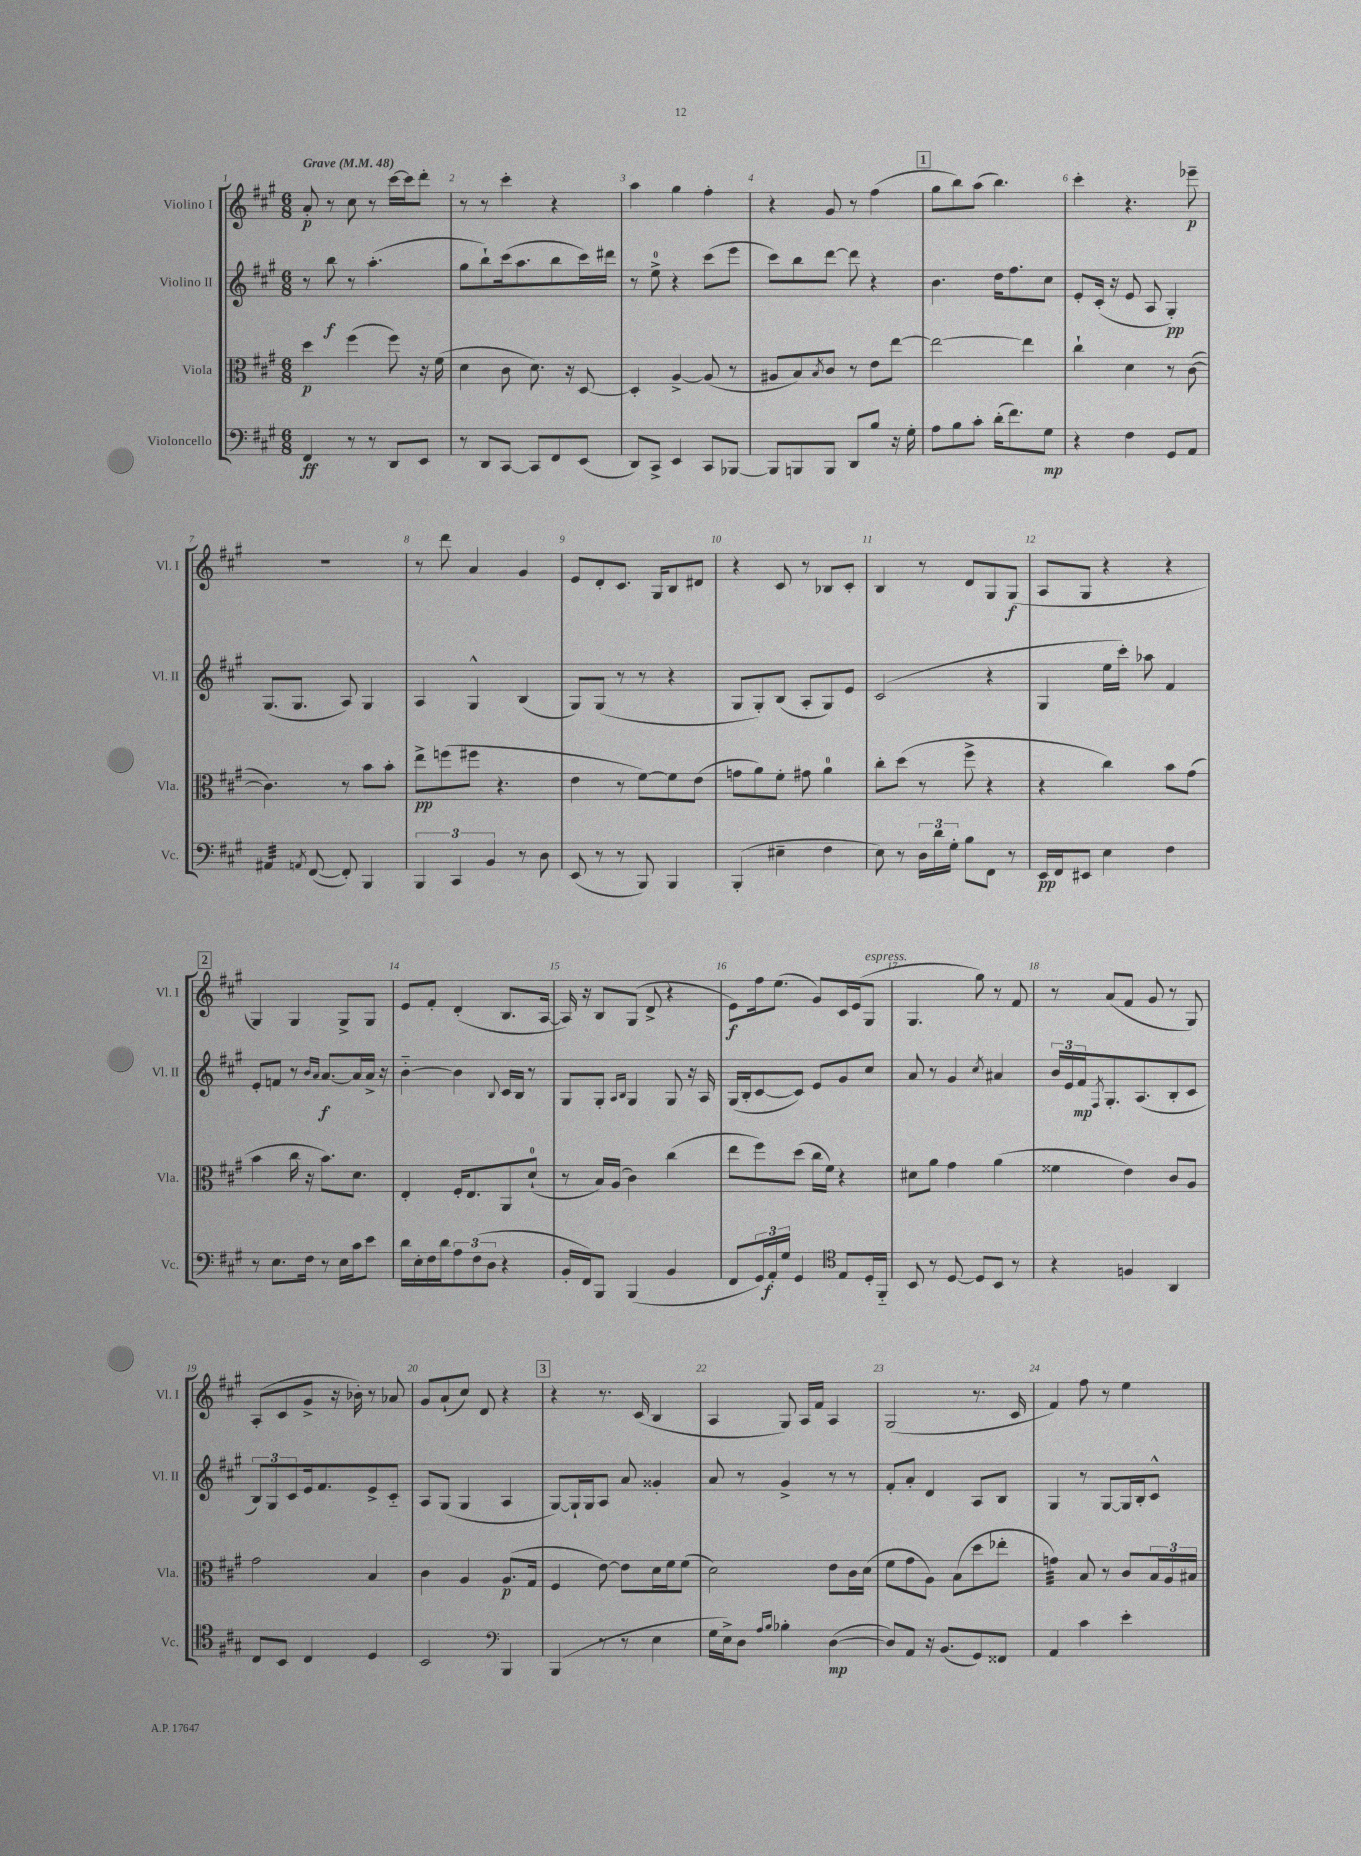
<<
\new StaffGroup <<
\new Staff = "s0" \with { instrumentName = "Violino I" shortInstrumentName = "Vl. I" } {
    \clef treble \key a \major \numericTimeSignature \time 6/8 \tempo "Grave" 4 = 48
    a'8-.\p r8 cis''8 r8 cis'''16~ cis'''16 d'''8-. |
    r8 r8 cis'''4-. r4 |
    a''4 gis''4 fis''4-. |
    r4 gis'8 r8 fis''4( |
    \mark \markup { \box "1" } gis''8 b''8) a''8( b''4.) |
    cis'''4-. r4. ees'''8--\p |
    R2. |
    r8 d'''8 a'4 gis'4 |
    e'8 d'8-. cis'8. gis16 b8 dis'8 |
    r4 cis'8 r8 bes8 cis'8-. |
    b4 r8 d'8 gis8 gis8\f( |
    a8 gis8 r4 r4 |
    \mark \markup { \box "2" } gis4) gis4 gis8-> gis8 |
    e'8 fis'8-. d'4-.( b8. a16~ |
    a16) r16 b8 gis8( d'8-> r4 |
    e'8\f) fis''16 e''8.( gis'8) cis'16 e'16( gis8^\markup { \italic "espress." } |
    gis4. gis''8) r8 fis'8 |
    r8 a'8( fis'8 gis'8 r8 gis8) |
    a8-.( cis'8 gis'8-> r16 bes'16-.) r8 aes'8 |
    gis'8 a'8-!( cis''8) d'8 r4 |
    \mark \markup { \box "3" } r4 r8. cis'16( b4 |
    a4 gis8) a16 fis'16 a4 |
    gis2( r8. cis'16 |
    fis'4) fis''8 r8 e''4 \bar "|." |
}
\new Staff = "s1" \with { instrumentName = "Violino II" shortInstrumentName = "Vl. II" } {
    \clef treble \key a \major \numericTimeSignature \time 6/8
    r8 b''8\f r8 a''4.-.( |
    gis''8 b''8-!) cis'''16( a''8. b''8 cis'''16) dis'''16 |
    r8 e''8-0-> r4 cis'''8( e'''8 |
    cis'''8) b''8 d'''8~ d'''8 r4 |
    \mark \markup { \box "1" } b'4. d''16 fis''8. cis''8 |
    e'8-. cis'16-.( r16 e'8 a8 gis4-.\pp) |
    gis8.( gis8. a8) gis4 |
    a4 gis4-^ b4( |
    gis8) gis8( r8 r8 r4 |
    gis8 gis8-.) b8( a8-. gis8) e'8 |
    cis'2( r4 |
    gis4 e''16 cis'''16-.) aes''8 fis'4 |
    \mark \markup { \box "2" } e'8-. f'8 r8 \grace { b'16 a'16 } a'8.~\f a'16 a'16-> r16 |
    b'4~-_ b'4 \appoggiatura { b8 } cis'16 b16 r8 |
    gis8 gis8-. \grace { a16 b16 } gis4 gis8 r16 a16 |
    gis16( b16-. cis'8~ cis'8) e'8 gis'8 cis''8 |
    a'8 r8 gis'4 \acciaccatura { cis''8 } ais'4 |
    \tuplet 3/2 { b'16 e'16 fis'16\mp } \acciaccatura { fis8 } gis8.-. a8.( b8-. cis'8 |
    \tuplet 3/2 { b8) gis8 cis'8 } e'16 fis'8. e'8-> cis'8-_ |
    a8 gis8( gis4 a4 |
    \mark \markup { \box "3" } gis8~) gis16-! gis16 a8 a'8 gisis'4-. |
    a'8 r8 gis'4-> r8 r8 |
    fis'8-. a'8-. d'4 a8 b8 |
    gis4 r8 gis8~ gis16 b16-. cis'8-^ \bar "|." |
}
\new Staff = "s2" \with { instrumentName = "Viola" shortInstrumentName = "Vla." } {
    \clef alto \key a \major \numericTimeSignature \time 6/8
    d''4\p fis''4( fis''8) r16 fis'16( |
    d'4 cis'8 d'8.) r16 d8~ |
    d4-. a4~-> a8( r8 |
    ais8 b8) \acciaccatura { b8 } cis'8 r8 e'8 e''8~ |
    \mark \markup { \box "1" } e''2~ e''4 |
    cis''4-! d'4 r8 cis'8~( |
    cis'4.) r8 b'8 b'8-. |
    e''8->\pp f''8( fis''8 r4. |
    e'4 r8 fis'8~) fis'8 e'8( |
    g'8 a'8) fis'8-. gis'8 a'4-0 |
    cis''8-. d''8( r8 fis''8-> r4 |
    r4 cis''4) b'8 gis'8( |
    \mark \markup { \box "2" } b'4 cis''16 r16 b'8.) d'8. |
    e4-. fis16-. e8. a,8 d'8-0-!( |
    r8 b16) a16( cis'4) cis''4( |
    e''8 fis''8) d''8( cis''16 fis'16) r4 |
    dis'8 a'8 gis'4 a'4( |
    fisis'4 e'4) cis'8 a8 |
    gis'2 b4 |
    cis'4 a4 a8.\p( gis16 |
    \mark \markup { \box "3" } fis4 e'8~) e'8 d'16 fis'16 fis'8( |
    d'2) e'8 cis'16 d'16( |
    fis'8 gis'8 a8) b8( d''8 ees''8-. |
    g'4:32) b8 r8 cis'8 \tuplet 3/2 { b16 a16 bis16 } \bar "|." |
}
\new Staff = "s3" \with { instrumentName = "Violoncello" shortInstrumentName = "Vc." } {
    \clef bass \key a \major \numericTimeSignature \time 6/8
    fis,4\ff r8 r8 d,8 e,8 |
    r8 d,8 cis,8~ cis,8 fis,8 e,8( |
    d,8) cis,8-> e,4 cis,8 bes,,8~ |
    bes,,8 b,,8 b,,8 d,8 b8 r16 gis16-. |
    \mark \markup { \box "1" } a8 b8 cis'8-. d'16-.( fis'8.) gis8\mp |
    r4 fis4 gis,8 a,8 |
    ais,4:32 \acciaccatura { a,8 } fis,8~( fis,8-.) b,,4 |
    \tuplet 3/2 { b,,4 cis,4 b,4 } r8 d8 |
    e,8( r8 r8 b,,8) b,,4 |
    b,,4-.( eis4-- fis4 |
    e8) r8 \tuplet 3/2 { d16 d'16 gis16-. } b8 fis,8 r8 |
    e,16\pp fis,16 eis,8 e4 fis4 |
    \mark \markup { \box "2" } r8 e8. fis16 r8 e16 cis'16 e'8 |
    d'16 e16-. fis16 d'16 \tuplet 3/2 { a8 fis8( d8 } r4 |
    b,16-. fis,16) b,,8 b,,4( b,4 |
    fis,8 \tuplet 3/2 { gis,16) a,16-.\f gis16 } gis,4 \clef tenor e8 d16-. fis,16-_ |
    b,8 r8 d8~ d8 b,8 r8 |
    r4 f4 a,4 |
    cis8 b,8 cis4 d4 |
    b,2 \clef bass b,,4 |
    \mark \markup { \box "3" } b,,4( r8 r8 e4 |
    gis16 e16->) d8 \grace { a16 b16 } bes4-. d4~\mp( |
    d8) a,8 r16 b,8.( gis,8) fisis,8 |
    a,4 cis'4 e'4-. \bar "|." |
}
>>
>>
\layout { \context { \Score \override BarNumber.break-visibility = ##(#f #t #t) barNumberVisibility = #all-bar-numbers-visible } }
